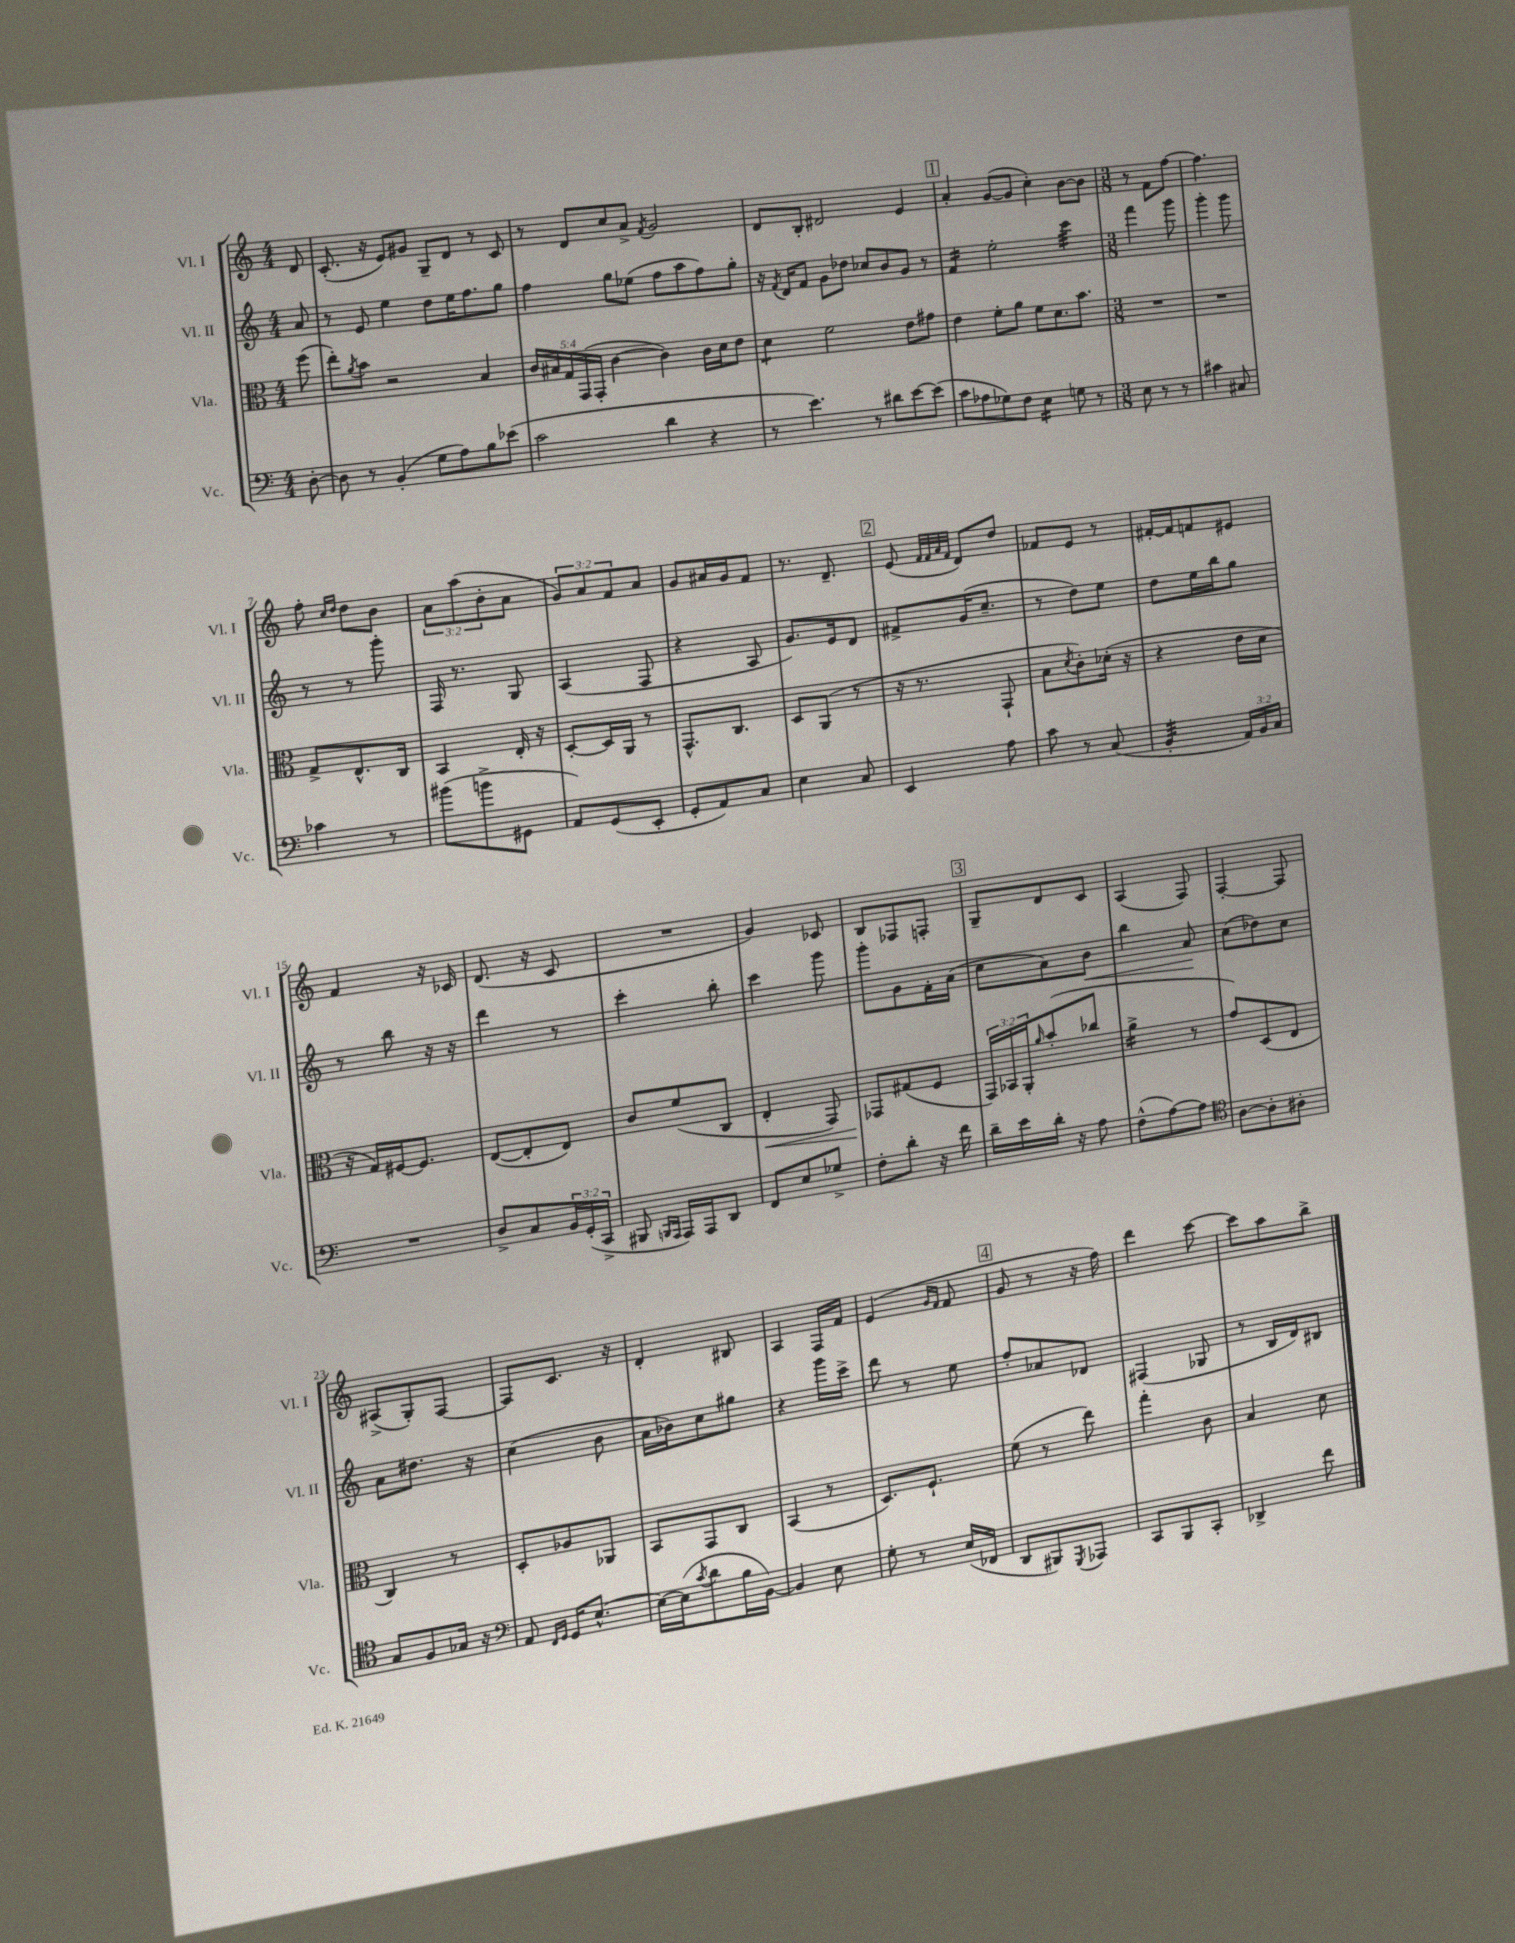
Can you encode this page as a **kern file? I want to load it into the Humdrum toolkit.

**kern	**kern	**kern	**kern
*staff4	*staff3	*staff2	*staff1
*clefF4	*clefC3	*clefG2	*clefG2
*k[]	*k[]	*k[]	*k[]
*M4/4	*M4/4	*M4/4	*M4/4
[8D'\	(8ff\	8a/	8d/
=	=	=	=
8D\]	8ee'\L)	8r	(8.c'/
.	8qa/	.	.
8r	8b\J	8e/	.
.	.	.	16r
(4BB'/	2r	4ee\	8e/L)
.	.	.	8g#/J
8G\L	.	8dd\L	8G~/L
8A\)	.	16ee\K	8d/J
.	.	8.ff\	.
8B\	4B/	.	8r
(8e-\J	.	8gg\J	8c/
=	=	=	=
2c\	20c/LL	4ff\	8r
.	20B#/	.	.
.	20G/	.	.
.	.	.	8d/L
.	(20GG/	.	.
.	20GG'/JJ	.	.
.	[4c\	8gg\L	8cc/
.	.	(8ee-\J	8a^/J
.	.	.	8qf/
4d\	4c\])	8ff\L	2g/
.	.	8aa\	.
4r	16c\LL	8ff\)	.
.	16d\J	.	.
.	8e\J	8gg'\J	.
=	=	=	=
8r	4d\	16r	8d/L
.	.	8qf/	.
.	.	16d/LK	.
4.e\)	.	8f/J	8B'/J
.	2f\	8g\L	2d#/
.	.	8dd-\J	.
8r	.	8cc-/L	.
8d#\L	.	8b/	.
[8e\	8e\L	8g/J	4e/
(8e\]J	8g#\J	8r	.
=	=	=	=
8c\L	4e\	4f/	4a'/
8A-\	.	.	.
8G-\)	8f'\L	2ee'\	([8g/L
8F\J	8a\J	.	8g/]J
4E\	8f\L	.	4cc'\)
.	8.d\	.	.
8G\	.	4ccc\	[8b\L
.	8.b\J	.	.
8r	.	.	8b\]J
=	=	=	=
*M3/8	*M3/8	*M3/8	*M3/8
8E\	4.r	4fff\	8r
8r	.	.	8f\L
8r	.	8ggg\	[8ff\J
=	=	=	=
4c#\	4.r	4ggg'\	4.ff\]
8C#/	.	8ggg\	.
=	=	=	=
4c-\	8G^/L	8r	8ff'\
.	.	.	16qqcc/LL
.	.	.	16qqdd/JJ
.	8.E^^/	8r	8dd\L
8r	.	8ggg'\	8b\J
.	16C/Jk	.	.
=	=	=	=
(8b#\L	4BB/	16F/	12a\L
.	.	8.r	.
.	.	.	(12aa\
8b^\	.	.	.
.	.	.	12b'\
8GG#\J	16E'/	8G/	8a\J
.	16r	.	.
=	=	=	=
8AA/L)	[8D'/L	(4A/	12g/L)
.	.	.	12a/
(8GG/	16D/]L	.	.
.	.	.	12f/
.	16AA/JJ	.	.
8EE'/J	8r	8F/	8a/J
=	=	=	=
8GG'/L	8.GG^^/L	4r	8g/L
8AA/)	.	.	16a#/L
.	8.C/J	.	16g/J
8C/J	.	8A/	8f/J
=	=	=	=
4E\	8D/L	8.g/L)	8.r
.	(8AA/J	.	.
.	.	16e/k	8.d~/
8C/	8r	8d/J	.
=	=	=	=
4EE/	16r	8f#^/L	(8e/
.	8.r	.	.
.	.	.	32qqf/LLL
.	.	.	32qqf/
.	.	.	32qqa/
.	.	.	32qqf/JJJ
.	.	(16g/K	8d/L)
.	.	8.cc~/J	.
8A\	8GG`/	.	8dd/J
=	=	=	=
8c\	8B\L	8r	8f-/L
.	8qd/	.	.
8r	8c'\)	8dd\L)	8e/J
(8C/	(16d-'\Jk	8ee\J	8r
.	16r	.	.
=	=	=	=
4BB'/	4r	8dd\L	[16f#'/LL
.	.	.	16f#/]J
.	.	16ee\L	8f/
.	.	16bb\J	.
24AA/LL)	16e\LL	8gg\J	8e#/J
24BB/	.	.	.
.	16d\JJ	.	.
24C/JJ	.	.	.
=	=	=	=
4.r	16r	8r	4f/
.	16G/LL)	.	.
.	[16F#/J	8bb\	.
.	8.F#/]J	.	.
.	.	16r	16r
.	.	16r	16c-/
=	=	=	=
8D^/L	([8E/L	4ddd\	(8.d/
8C/	8E'/]	.	.
.	.	.	16r
24BB/L	8E/J)	8r	8c/
(24GG'/	.	.	.
24CC^/JJ	.	.	.
=	=	=	=
8BBB#/	8c/L	4ccc'\	4.r
16qqBBB/LL	.	.	.
16qqAAA/JJ	.	.	.
16AAA/LL)	(8f/	.	.
16AAA/J	.	.	.
8DD/J	8C/J	8bb'\	.
=	=	=	=
8FF/L	4E'/	4ccc\	4g/)
8E/	.	.	.
8G-^/J	8GG/)	8ggg\	8c-/
=	=	=	=
8F'\L	8GG-/L	8ggg'\L	8B/L
8d'\J	(8G#/	8g\	8F-/
16r	8F/J	16f'\L	8F'/J
16f\	.	(16a\JJ	.
=	=	=	=
16d~\LL	24GG/LL)	8cc\L	8G~/L
.	24BB-/	.	.
16e\	.	.	.
.	24AA'/J	.	.
.	16qqa/	.	.
16d'\JJ	(8b'/	8a\)	8d/
16r	.	.	.
8A\	8cc-/J	8b\J	8c/J
=	=	=	=
(8F^^\L	4a^\	4bb\	(4A/
[8A\)	.	.	.
8A\]J	8r	8a/	8F/)
=	=	=	=
*clefC4	*	*	*
[8A\L	8g/L)	(8cc\L	[4F'/
8A'\]	(8D/	8dd-\)	.
8A#'\J	8E/J	8cc\J	8F/]
=	=	=	=
8G/L	4C/)	8a\L	(8A#^/L
8F/	.	8.dd#\J	8G'/)
16G-/Jk	8r	.	[8F/J
16r	.	16r	.
=	=	=	=
*clefF4	*	*	*
8AA/	8D'/L	(4cc\	8F/]L
16qqFF/LL	.	.	.
16qqGG/JJ	.	.	.
16GG/LK	8A-/	.	8.c/J
[8.E^^/J	.	.	.
.	8AA-/J	8b\	.
.	.	.	16r
=	=	=	=
16E\_LL	8BB/L	16a\LL	4d'/
(16E\]J	.	16b-\J)	.
8qc/	.	.	.
8d\	8GG/	8cc\	.
16B\L	8C/J	8gg#\J	8B#/
[16BB\JJ)	.	.	.
=	=	=	=
4BB/]	(4BB/	4r	4A/
8E\	8r	16ggg\LL	16F/LL
.	.	16ccc^\JJ	16f/JJ
=	=	=	=
8G'\	8.D/L)	8ddd\	(4e/
8r	.	8r	.
.	8.F`/J	.	.
.	.	.	16qqg/LL
.	.	.	16qqf/JJ
(16E/LL	.	8ee\	8f/
16FF-/JJ	.	.	.
=	=	=	=
8DD/L	(8f\	8ff'/L	8g/
8BBB#/)	8r	8a-/	8r
8qGGG/	.	.	.
8AAA-/J	8ee\)	8d-/J	16r
.	.	.	16ff\)
=	=	=	=
8CC/L	4gg'\	(4F#/	4ddd\
8BBB/	.	.	.
8CC'/J	8c\	8G-/	[8ccc\
=	=	=	=
4DD-^/	4B/	8r	8ccc\]L
.	.	16B/LL	8aa\
.	.	16d/J)	.
8f\	8d\	8B#/J	8bb^\J
==	==	==	==
*-	*-	*-	*-
